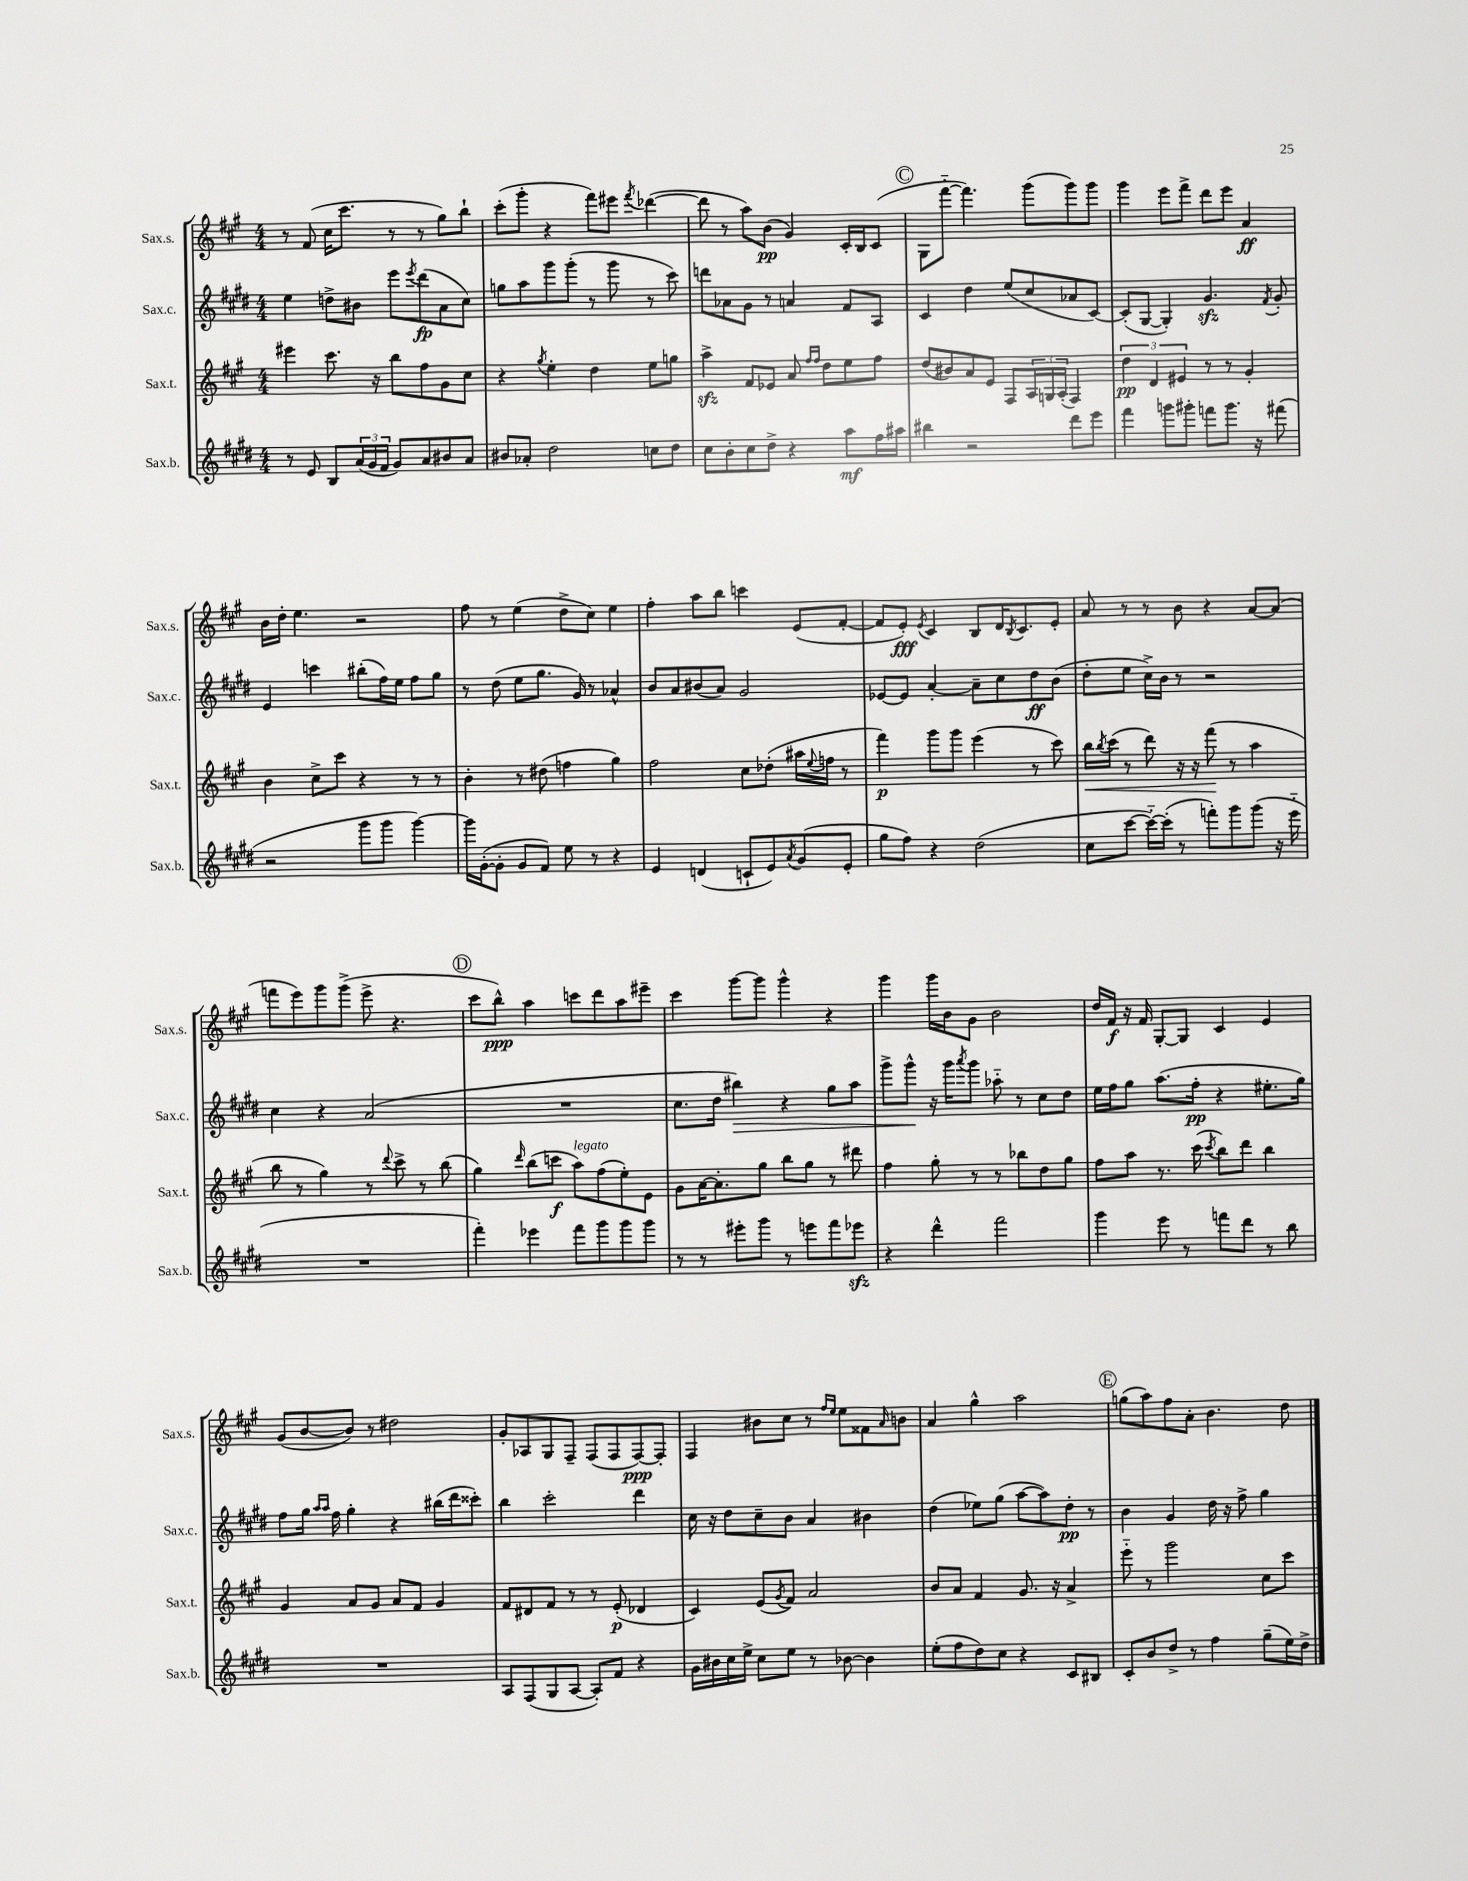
<<
\new StaffGroup <<
\new Staff = "s0" \with { instrumentName = "Sax.s." shortInstrumentName = "Sax.s." } {
    \clef treble \key a \major \numericTimeSignature \time 4/4
    r8 fis'8( cis''16 cis'''8. r8 r8 gis''8) b''8-! |
    cis'''8-.( gis'''8-. r4 fis'''8) eis'''8 \acciaccatura { fis'''8 } des'''4~( |
    des'''8 r8 a''8) b'8\pp( gis'4) cis'16-. b16 cis'8( |
    \mark \markup { \circle "C" } gis8 fis'''8~-_ fis'''4.) gis'''8( gis'''8) gis'''8 |
    gis'''4 e'''8 fis'''8-> d'''8 e'''8 a'4\ff |
    b'16 d''16-. e''4. r2 |
    fis''8 r8 e''4( d''8-> cis''8) e''4 |
    fis''4-. a''8 b''8 c'''4 e'8( fis'8~-. |
    fis'8 e'8-.\fff) \acciaccatura { e'8 } cis'4 b8 d'16 \acciaccatura { b8 } cis'8. e'8-. |
    a'8 r8 r8 b'8 r4 a'8~ a'8( |
    f'''8 e'''8) gis'''8 gis'''8->( e'''8-> r4. |
    \mark \markup { \circle "D" } cis'''8 b''8-^\ppp) a''4 c'''8 d'''8 a''8 eis'''8-- |
    cis'''4 gis'''8~ gis'''8 gis'''4-^ r4 |
    gis'''4 gis'''16 b'16 gis'8 b'2 |
    d''16 fis'16\f r16 fis'16 gis8~-. gis8 cis'4 e'4 |
    gis'8( b'8~ b'8) r8 dis''2 |
    gis'8-. aes8 gis8 fis8-- fis8( fis8 fis8~\ppp) fis8-. |
    fis4 bis'8 cis''8 r8 \grace { fis''16 e''16 } e''8 fisis'8 \grace { a'16 } b'8 |
    a'4 gis''4-^ a''2 |
    \mark \markup { \circle "E" } g''8( a''8) fis''8 a'8-. b'4. d''8 \bar "|." |
}
\new Staff = "s1" \with { instrumentName = "Sax.c." shortInstrumentName = "Sax.c." } {
    \clef treble \key e \major \numericTimeSignature \time 4/4
    e''4 d''8-> bis'8 e'''8 \acciaccatura { e'''8 } dis'''8\fp( a'8 cis''8) |
    g''8 a''8 gis'''8 gis'''8-.( r8 gis'''8 r8 cis'''8) |
    d'''8 aes'8 gis'8 r8 a'4 fis'8 a8 |
    \mark \markup { \circle "C" } cis'4 dis''4 e''8( cis''8 aes'8 cis'8~) |
    cis'8-.( gis8~ gis4-.) gis'4.\sfz \acciaccatura { fis'8 } gis'8-. |
    e'4 c'''4 bis''8-.( fis''16) e''16 fis''8 gis''8 |
    r8 dis''8( e''8 gis''8. gis'16) r8 aes'4-^ |
    b'8 a'8 bis'8( a'8) gis'2 |
    ees'8~ ees'8 a'4~-. a'8-- cis''8 dis''8\ff b'8( |
    dis''8-. e''8 cis''16->) b'16 r8 r2 |
    cis''4 r4 a'2( |
    \mark \markup { \circle "D" } R1 |
    cis''8. dis''16 bis''4\>) r4 gis''8 a''8 |
    gis'''8-> gis'''8-^\! r16 gis'''16 \acciaccatura { a'''8 } gis'''8 aes''8-_ r8 cis''8 dis''8 |
    e''16 fis''16 gis''8 a''8.( fis''16-.\pp r4 eis''8.-. gis''16) |
    fis''8 gis''16 \grace { a''16 a''16 } fis''16 gis''4-. r4 bis''16( dis'''16 cisis'''8-.) |
    b''4 cis'''2-. dis'''4 |
    cis''16 r16 dis''8 cis''8-- b'8 a'4 bis'4 |
    dis''4( ees''8) gis''8( a''8~ a''8) dis''8-.\pp r8 |
    \mark \markup { \circle "E" } b'4 gis'4 dis''16 r16 fis''8-> gis''4 \bar "|." |
}
\new Staff = "s2" \with { instrumentName = "Sax.t." shortInstrumentName = "Sax.t." } {
    \clef treble \key a \major \numericTimeSignature \time 4/4
    eis'''4 cis'''8. r16 b''8 fis''8 gis'8 cis''8 |
    r4 \acciaccatura { gis''8 } e''4-. d''4 e''8 g''8 |
    a''4->\sfz fis'8 ees'8 a'8 \grace { fis''16 fis''16 } d''8 e''8 fis''8 |
    \mark \markup { \circle "C" } d''8( bis'8) a'8 e'8 fis8 \tuplet 3/2 { a16 g16 a16-.( } fis4) |
    \tuplet 3/2 { d''4\pp d'4 eis'4 } r8 r8 gis'4-. |
    b'4 cis''8-> cis'''8 r4 r8 r8 |
    b'4-. r8 dis''8( f''4 gis''4) |
    fis''2 cis''8 des''8-.( ais''16 \appoggiatura { e''8 } f''16 r8 |
    fis'''4\p) gis'''8 gis'''8 e'''4( r8 cis'''8) |
    b''16\< \acciaccatura { b''8 } cis'''16( r8 d'''8) r16 r16 fis'''8\!( r8 a''4 |
    b''8 r8 gis''4) r8 \appoggiatura { d'''8 } cis'''8-> r8 b''8( |
    \mark \markup { \circle "D" } gis''4) \grace { d'''16 } b''8( c'''8\f a''8^\markup { \italic "legato" }) fis''8( e''8-.) e'8 |
    gis'8 a'16~ a'8.-. gis''8 b''8 gis''8 r8 dis'''8 |
    fis''4 gis''8-. r8 r8 bes''8 d''8 gis''8 |
    fis''8 a''8 r8. cis'''16( \acciaccatura { cis'''8 } b''8) d'''8 b''4 |
    gis'4 a'8 gis'8 a'8 fis'8 gis'4 |
    fis'8 dis'8 fis'8 r8 r8 e'8-.\p( des'4 |
    cis'4) e'8( \acciaccatura { gis'8 } fis'8) a'2 |
    b'8 a'8 fis'4 gis'8. r16 a'4-> |
    \mark \markup { \circle "E" } e'''8-_ r8 gis'''2 cis''8 cis'''8 \bar "|." |
}
\new Staff = "s3" \with { instrumentName = "Sax.b." shortInstrumentName = "Sax.b." } {
    \clef treble \key e \major \numericTimeSignature \time 4/4
    r8 e'8 b8 \tuplet 3/2 { a'16( gis'16 fis'16 } gis'8) a'8 bis'8 a'8 |
    bis'8 aes'8-. dis''2 c''8 dis''8 |
    cis''8 b'8-. cis''8 dis''8-> r4 a''8\mf fis''16 ais''16 |
    \mark \markup { \circle "C" } bis''4 r2 dis'''8 e'''8 |
    fis'''4 g'''8 gis'''8-. f'''8 gis'''8. r16 fis'''8( |
    r2 gis'''8 gis'''8 gis'''4~) |
    gis'''16 gis'16~-.( gis'8-. gis'8 fis'8) e''8 r8 r4 |
    e'4 d'4( c'8-! e'8) \acciaccatura { a'8 } gis'8( e'8-. |
    gis''8 fis''8) r4 dis''2( |
    cis''8 cis'''8~ cis'''16~-_) cis'''16-.( r8 f'''8-.) gis'''8 gis'''8( r16 e'''16-_ |
    R1 |
    \mark \markup { \circle "D" } fis'''4-.) ees'''4 fis'''8 gis'''8 gis'''8 gis'''8 |
    r8 r8 eis'''8-. gis'''8 r8 e'''8 fis'''8 ees'''8\sfz |
    r4 dis'''4-^ fis'''2 |
    gis'''4 e'''8 r8 f'''8 dis'''8 r8 b''8 |
    R1 |
    a8 fis8( gis8 a8~ a8-.) fis'8 r4 |
    gis'16 bis'16 cis''16 e''16-> cis''8 e''8 r8 bes'8~ bes'4 |
    e''8-.( fis''8 dis''8) cis''8 r4 cis'8 bis8 |
    \mark \markup { \circle "E" } cis'8-. b'8 dis''8-> r8 fis''4 gis''8--( e''16) dis''16-> \bar "|." |
}
>>
>>
\layout { \context { \Score \remove "Bar_number_engraver" } }
